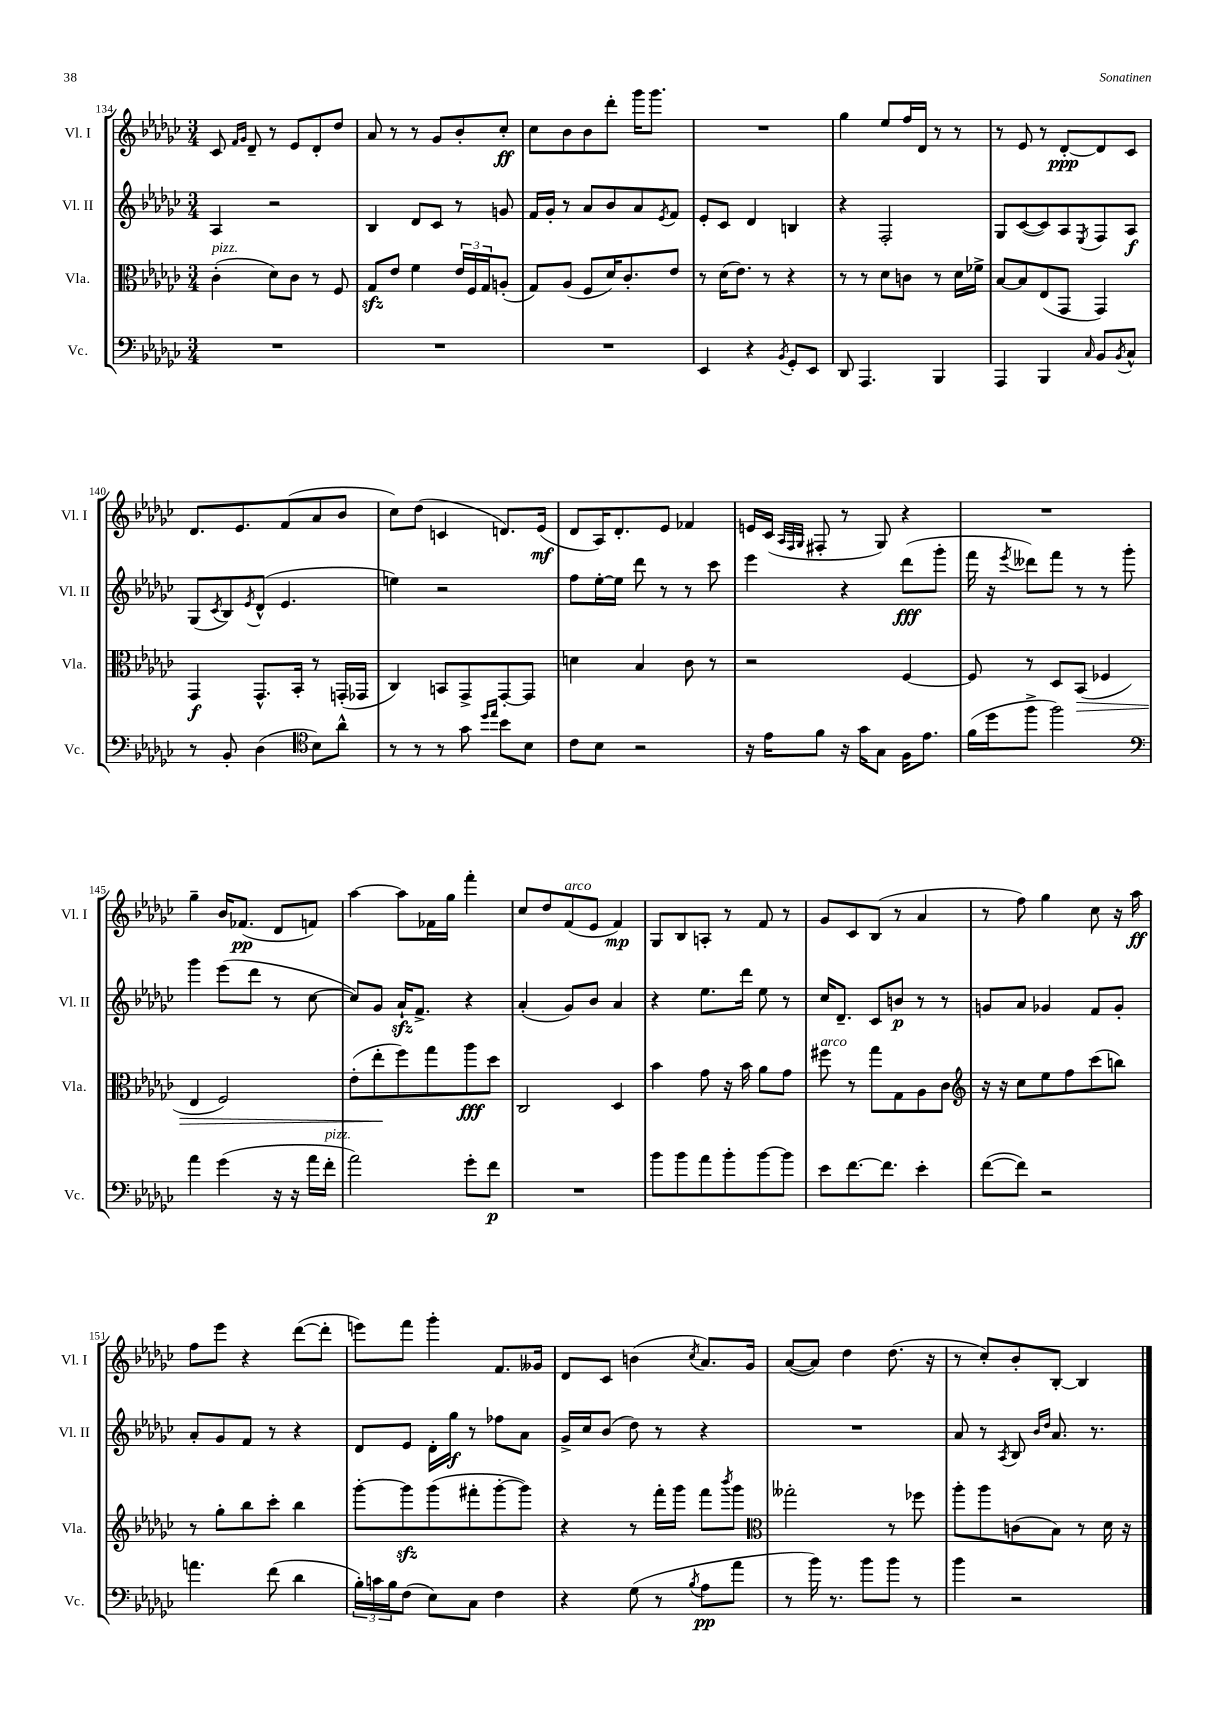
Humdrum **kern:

**kern	**dynam	**kern	**dynam	**kern	**dynam	**kern	**dynam
*part4	*part4	*part3	*part3	*part2	*part2	*part1	*part1
*staff4	*staff4	*staff3	*staff3	*staff2	*staff2	*staff1	*staff1
*I"Vc.	*	*I"Vla.	*	*I"Vl. II	*	*I"Vl. I	*
*I'Vc.	*	*I'Vla.	*	*I'Vl. II	*	*I'Vl. I	*
*clefF4	*	*clefC3	*	*clefG2	*	*clefG2	*
*k[b-e-a-d-g-c-]	*	*k[b-e-a-d-g-c-]	*	*k[b-e-a-d-g-c-]	*	*k[b-e-a-d-g-c-]	*
*M3/4	*	*M3/4	*	*M3/4	*	*M3/4	*
=134	=134	=134	=134	=134	=134	=134	=134
!	!	!LO:TX:a:i:t=pizz.	!	!	!	!	!
2.r	.	(4c-'\	.	4A-/	.	8c-/	.
.	.	.	.	.	.	16qqf/LL	.
.	.	.	.	.	.	16qqg-/JJ	.
.	.	.	.	.	.	8d-~/	.
.	.	8d-\L)	.	2r	.	8r	.
.	.	8c-\J	.	.	.	8e-/L	.
.	.	8r	.	.	.	8d-'/	.
.	.	8F/	.	.	.	8dd-/J	.
=135	=135	=135	=135	=135	=135	=135	=135
2.r	.	8G-zz/L	.	4B-/	.	8a-/	.
.	.	8e-/J	.	.	.	8r	.
.	.	4f\	.	8d-/L	.	8r	.
.	.	.	.	8c-/J	.	8g-/L	.
.	.	24e-/LL	.	8r	.	8b-'/	.
.	.	24F/	.	.	.	.	.
.	.	24G-/J	.	.	.	.	.
.	.	(8An'/J	.	8gn/	.	8cc-'/J	ff
=136	=136	=136	=136	=136	=136	=136	=136
2.r	.	8G-/L)	.	16f/LL	.	8cc-\L	.
.	.	.	.	16g-'/JJ	.	.	.
.	.	(8A-/J	.	8r	.	8b-\	.
.	.	8F/L	.	8a-/L	.	8b-\	.
.	.	16d-/K)	.	8b-/	.	8ddd-'\J	.
.	.	8.c-'/	.	.	.	.	.
.	.	.	.	8a-/	.	16ggg-\KL	.
.	.	.	.	.	.	8.ggg-\J	.
.	.	.	.	8qe-/	.	.	.
.	.	8e-/J	.	8f/J	.	.	.
=137	=137	=137	=137	=137	=137	=137	=137
4EE-/	.	8r	.	8e-'/L	.	2.r	.
.	.	(16d-\KL	.	8c-/J	.	.	.
.	.	8.e-\J)	.	.	.	.	.
4r	.	.	.	4d-/	.	.	.
.	.	8r	.	.	.	.	.
8qBB-/	.	.	.	.	.	.	.
8GG-'/L	.	4r	.	4Bn/	.	.	.
8EE-/J	.	.	.	.	.	.	.
=138	=138	=138	=138	=138	=138	=138	=138
8DD-/	.	8r	.	4r	.	4gg-\	.
4.AAA-/	.	8r	.	.	.	.	.
.	.	8d-\L	.	2F'/	.	8ee-/L	.
.	.	8cn\J	.	.	.	16ff/L	.
.	.	.	.	.	.	16d-/JJ	.
4BBB-/	.	8r	.	.	.	8r	.
.	.	16d-\LL	.	.	.	8r	.
.	.	16f-X^\JJ	.	.	.	.	.
=139	=139	=139	=139	=139	=139	=139	=139
4AAA-/	.	[8B-/L	.	8G-/L	.	8r	.
.	.	8B-/]	.	([8c-/	.	8e-/	.
4BBB-/	.	(8E-/	.	8c-/])	.	8r	.
.	.	8GG-/J	.	8A-/	.	[8d-'/L	ppp
16qqC-/	.	.	.	8qE-/	.	.	.
8BB-/L	.	4GG-/)	.	8F/	.	8d-/]	.
8qBB-/	.	.	.	.	.	.	.
8C-^^/J	.	.	.	8A-/J	f	8c-/J	.
!!LO:LB:g=z
=140	=140	=140	=140	=140	=140	=140	=140
8r	.	4GG-/	f	(8G-/L	.	8.d-/L	.
.	.	.	.	8qc-/	.	.	.
8BB-'/	.	.	.	8B-/)	.	.	.
.	.	.	.	.	.	8.e-/	.
.	.	.	.	8qe-/	.	.	.
(4D-\	.	8.GG-^^/L	.	(8d-^^/J	.	.	.
.	.	.	.	4.e-/	.	(8f/	.
.	.	16BB-'/Jk	.	.	.	.	.
*clefC4	*	*	*	*	*	*	*
8B-\L)	.	8r	.	.	.	8a-/	.
8a-^^\J	.	(16GGn'/LL	.	.	.	8b-/J	.
.	.	16GG-X/JJ	.	.	.	.	.
=141	=141	=141	=141	=141	=141	=141	=141
8r	.	4C-/)	.	4een\)	.	8cc-\L)	.
8r	.	.	.	.	.	(8dd-\J	.
8r	.	8BBn/L	.	2r	.	4cn/	.
8g-\	.	8GG-^/	.	.	.	.	.
16qqdd-/LL	.	.	.	.	.	.	.
16qqee-/JJ	.	.	.	.	.	.	.
8b-\L	.	[8GG-'/	.	.	.	8.dn/L)	.
8B-\J	.	8GG-/J]	.	.	.	.	.
.	.	.	.	.	.	(16e-/Jk	mf
=142	=142	=142	=142	=142	=142	=142	=142
8c-\L	.	4dn\	.	8ff\L	.	8d-/L	.
8B-\J	.	.	.	[16ee-'\L	.	16A-/K)	.
.	.	.	.	16ee-\JJ]	.	8.d-'/	.
2r	.	4B-/	.	8ddd-\	.	.	.
.	.	.	.	8r	.	8e-/J	.
.	.	8c-\	.	8r	.	4f-X/	.
.	.	8r	.	8ccc-\	.	.	.
=143	=143	=143	=143	=143	=143	=143	=143
16r	.	2r	.	4eee-\	.	16en/LL	.
16e-\KL	.	.	.	.	.	(16c-/JJ	.
.	.	.	.	.	.	32qqA-/LLL	.
.	.	.	.	.	.	32qqF/	.
.	.	.	.	.	.	32qqG-/JJJ	.
8f\J	.	.	.	.	.	8F#X'/	.
16r	.	.	.	4r	.	8r	.
16g-\KL	.	.	.	.	.	.	.
8G-\J	.	.	.	.	.	8G-/)	.
16F\KL	.	[4F/	.	(8ddd-\L	fff	4r	.
8.e-\J	.	.	.	.	.	.	.
.	.	.	.	8ggg-'\J	.	.	.
=144	=144	=144	=144	=144	=144	=144	=144
(16f\LL	.	8F/]	.	16fff\	.	2.r	.
16dd-\J	.	.	.	16r	.	.	.
.	.	.	.	8qeee-/	.	.	.
8ff^\J	.	8r	.	8ddd--X\L)	.	.	.
2ff\)	.	8D-/L	.	8fff\J	.	.	.
!	!	!	!LO:HP:b	!	!	!	!
.	.	(8BB-/J	>	8r	.	.	.
.	.	4F-X/	.	8r	.	.	.
.	.	.	.	8ggg-'\	.	.	.
!!LO:LB:g=z
=145	=145	=145	=145	=145	=145	=145	=145
*clefF4	*	*	*	*	*	*	*
4a-\	.	4E-/	.	4ggg-\	.	4gg-~\	.
(4g-\	.	2F/)	.	(8eee-\L	.	16b-/KL	.
.	.	.	.	.	.	(8.f-X/J	pp
.	.	.	.	8ddd-\J	.	.	.
16r	.	.	.	8r	.	8d-/L	.
16r	.	.	.	.	.	.	.
16a-\LL	.	.	.	[8cc-\	.	8fn/J)	.
!LO:TX:a:i:t=pizz.	!	!	!	!	!	!	!
16f'\JJ	.	.	.	.	.	.	.
=146	=146	=146	=146	=146	=146	=146	=146
2a-\)	.	(8e-'\L	.	8cc-/L])	.	[4aa-\	.
.	.	8ee-'\	.	8g-/J	.	.	.
.	.	8ff\)	]	16a-zz`/KL	.	8aa-\L]	.
.	.	.	.	8.f^/J	.	.	.
.	.	8gg-\	.	.	.	16f-X\L	.
.	.	.	.	.	.	16gg-\JJ	.
8g-'\L	.	8aa-\	fff	4r	.	4fff'\	.
8f\J	p	8dd-\J	.	.	.	.	.
=147	=147	=147	=147	=147	=147	=147	=147
2.r	.	2C-/	.	(4a-'/	.	8cc-/L	.
.	.	.	.	.	.	8dd-/	.
!	!	!	!	!	!	!LO:TX:a:i:t=arco	!
.	.	.	.	8g-/L)	.	(8f/	.
.	.	.	.	8b-/J	.	8e-/J	.
.	.	4D-/	.	4a-/	.	4f/)	mp
=148	=148	=148	=148	=148	=148	=148	=148
8b-\L	.	4b-\	.	4r	.	8G-/L	.
8b-\	.	.	.	.	.	8B-/	.
8a-\	.	8g-\	.	8.ee-\L	.	8An'/J	.
8b-'\	.	16r	.	.	.	8r	.
.	.	16b-\	.	16ddd-\Jk	.	.	.
[8b-\	.	8a-\L	.	8ee-\	.	8f/	.
8b-\J]	.	8g-\J	.	8r	.	8r	.
=149	=149	=149	=149	=149	=149	=149	=149
!	!	!LO:TX:a:i:t=arco	!	!	!	!	!
8e-\L	.	8ff#X\	.	16cc-/KL	.	8g-/L	.
.	.	.	.	8.d-~/J	.	.	.
[8.f\	.	8r	.	.	.	8c-/	.
.	.	8gg-\L	.	8c-/L	.	(8B-/J	.
8.f\J]	.	.	.	.	.	.	.
.	.	8G-\	.	8bn/J	p	8r	.
4e-'\	.	8A-\	.	8r	.	4a-/	.
.	.	8c-\J	.	8r	.	.	.
=150	=150	=150	=150	=150	=150	=150	=150
*	*	*clefG2	*	*	*	*	*
([8f\L	.	16r	.	8gn/L	.	8r	.
.	.	16r	.	.	.	.	.
8f\J])	.	8cc-\L	.	8a-/J	.	8ff\)	.
2r	.	8ee-\	.	4g-X/	.	4gg-\	.
.	.	8ff\	.	.	.	.	.
.	.	(8ccc-\	.	8f/L	.	8cc-\	.
.	.	8bbn\J)	.	8g-'/J	.	16r	.
.	.	.	.	.	.	16aa-\	ff
!!LO:LB:g=z
=151	=151	=151	=151	=151	=151	=151	=151
4.an\	.	8r	.	8a-'/L	.	8ff\L	.
.	.	8gg-'\L	.	8g-/	.	8eee-\J	.
.	.	8bb-\	.	8f/J	.	4r	.
(8f\	.	8ccc-'\J	.	8r	.	.	.
4d-\	.	4bb-\	.	4r	.	([8ddd-\L	.
.	.	.	.	.	.	8ddd-'\J]	.
=152	=152	=152	=152	=152	=152	=152	=152
24B-'\LL)	.	[8ggg-'\L	.	8d-/L	.	8eeen\L)	.
24cn\	.	.	.	.	.	.	.
24B-\J	.	.	.	.	.	.	.
(8F\J	.	8ggg-zz\]	.	8e-/J	.	8fff\J	.
8E-\L)	.	(8ggg-\	.	16d-'\LL	.	4ggg-'\	.
.	.	.	.	16gg-\JJ	f	.	.
8C-\J	.	8fff#X'\	.	8r	.	.	.
4F\	.	[8ggg-'\	.	8ff-X\L	.	8.f/L	.
.	.	8ggg-\J])	.	8a-\J	.	.	.
.	.	.	.	.	.	16g--X/Jk	.
=153	=153	=153	=153	=153	=153	=153	=153
4r	.	4r	.	16g-^/LL	.	8d-/L	.
.	.	.	.	16cc-/J	.	.	.
.	.	.	.	(8b-/J	.	8c-/J	.
(8G-\	.	8r	.	8dd-\)	.	(4bn\	.
8r	.	16fff'\LL	.	8r	.	.	.
.	.	16ggg-\JJ	.	.	.	.	.
8qB-/	.	.	.	.	.	8qcc-/	.
8A-\L	pp	8fff\L	.	4r	.	8.a-/L)	.
.	.	8qbbb-/	.	.	.	.	.
8a-\J	.	8ggg-\J	.	.	.	.	.
.	.	.	.	.	.	16g-/Jk	.
=154	=154	=154	=154	=154	=154	=154	=154
*	*	*clefC3	*	*	*	*	*
8r	.	2gg--X'\	.	2.r	.	([8a-/L	.
16b-\)	.	.	.	.	.	8a-/J])	.
8.r	.	.	.	.	.	.	.
.	.	.	.	.	.	4dd-\	.
8b-\L	.	.	.	.	.	.	.
8b-\J	.	8r	.	.	.	(8.dd-\	.
8r	.	8ff-X\	.	.	.	.	.
.	.	.	.	.	.	16r	.
=155	=155	=155	=155	=155	=155	=155	=155
4b-\	.	8aa-'\L	.	8a-/	.	8r	.
.	.	8aa-\	.	8r	.	8cc-'/L)	.
.	.	.	.	8qA-/	.	.	.
2r	.	(8cn\	.	8B-/	.	8b-'/	.
.	.	.	.	16qqb-/LL	.	.	.
.	.	.	.	16qqdd-/JJ	.	.	.
.	.	8B-\J)	.	8.a-/	.	[8B-'/J	.
.	.	8r	.	.	.	4B-/]	.
.	.	.	.	8.r	.	.	.
.	.	16d-\	.	.	.	.	.
.	.	16r	.	.	.	.	.
==	==	==	==	==	==	==	==
*-	*-	*-	*-	*-	*-	*-	*-
